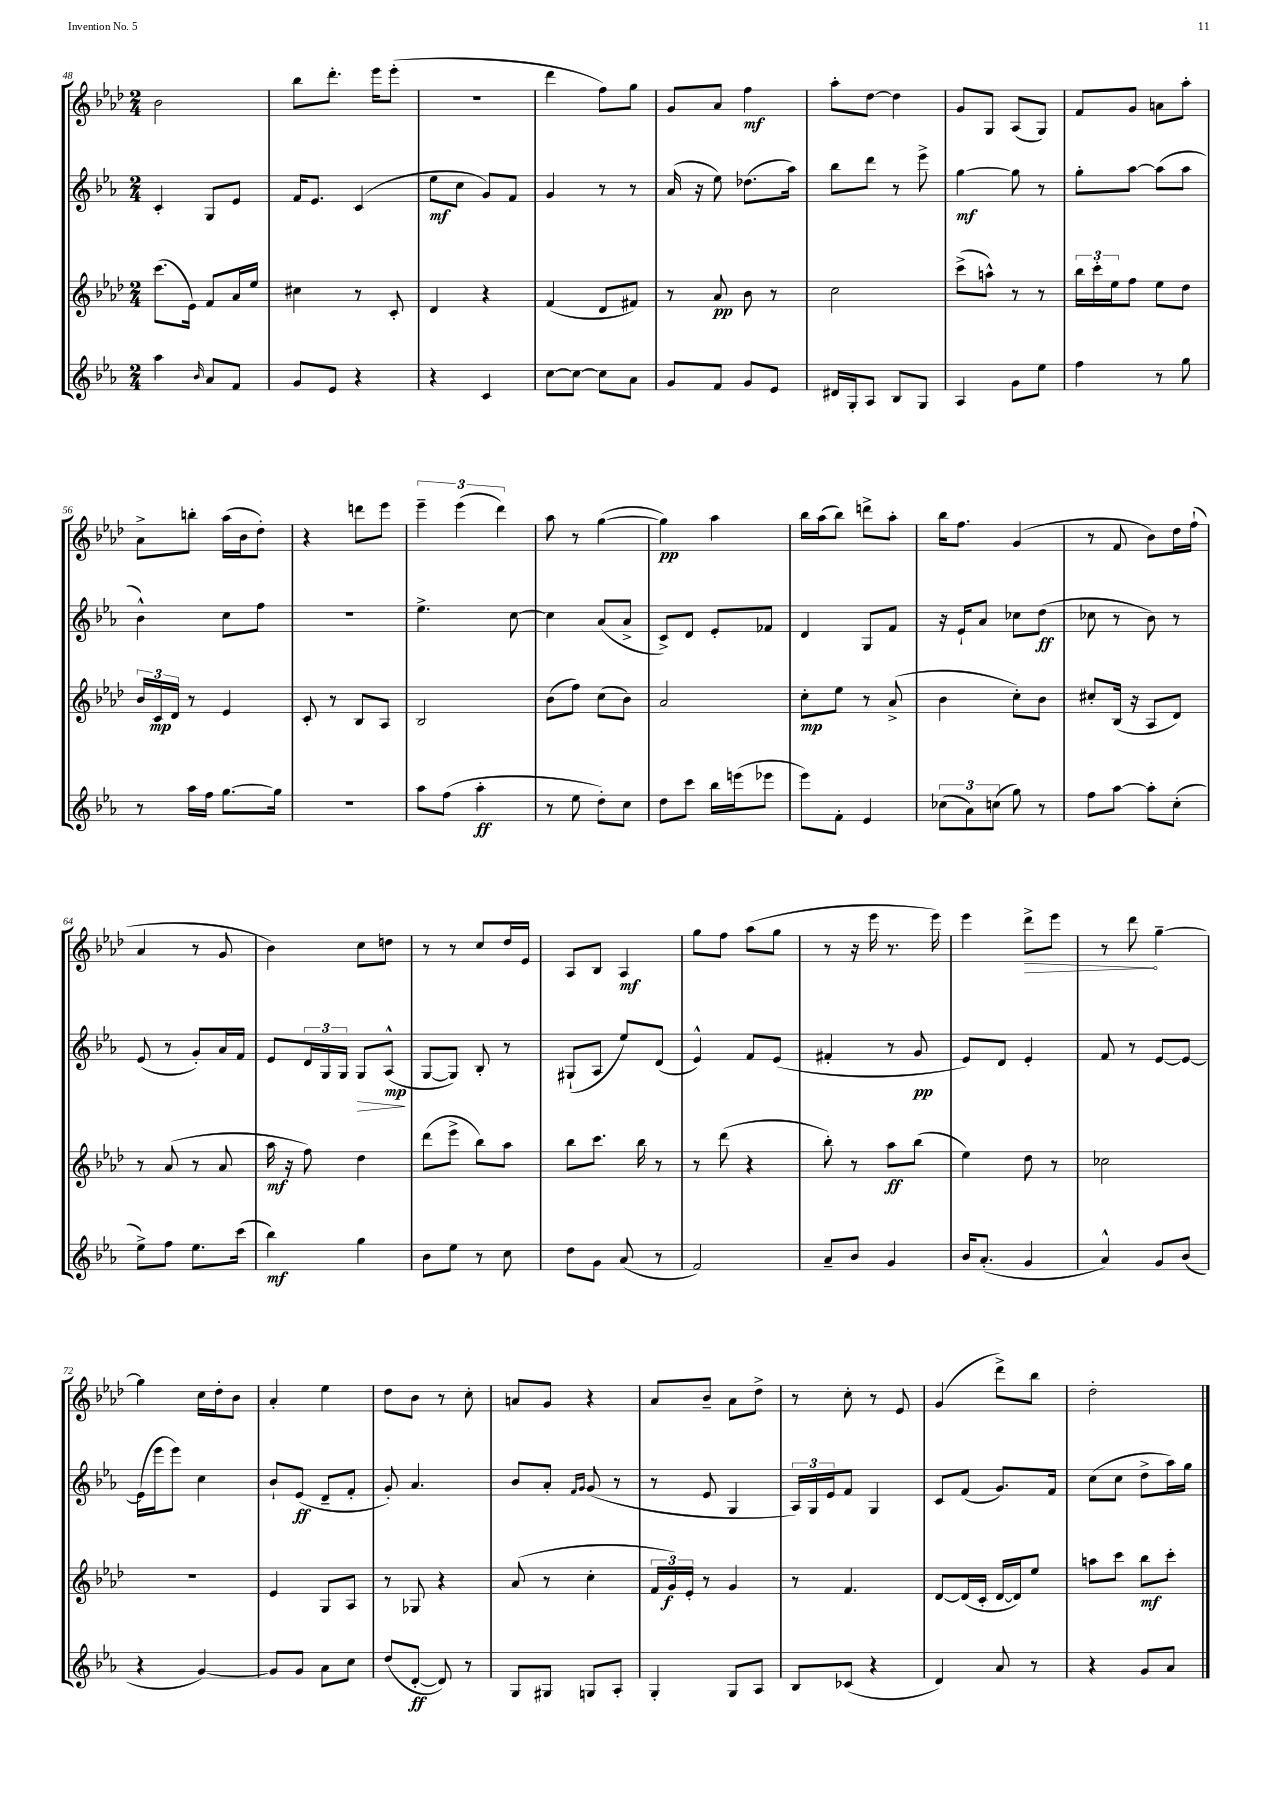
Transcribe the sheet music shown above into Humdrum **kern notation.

**kern	**dynam	**kern	**dynam	**kern	**dynam	**kern	**dynam
*part4	*part4	*part3	*part3	*part2	*part2	*part1	*part1
*staff4	*staff4	*staff3	*staff3	*staff2	*staff2	*staff1	*staff1
*clefG2	*	*clefG2	*	*clefG2	*	*clefG2	*
*k[b-e-a-]	*	*k[b-e-a-d-]	*	*k[b-e-a-]	*	*k[b-e-a-d-]	*
*M2/4	*	*M2/4	*	*M2/4	*	*M2/4	*
=48	=48	=48	=48	=48	=48	=48	=48
4aa-\	.	(8.ccc\L	.	4c'/	.	2b-\	.
.	.	16e-\Jk)	.	.	.	.	.
16qqb-/	.	.	.	.	.	.	.
8a-/L	.	8f/L	.	8G/L	.	.	.
8f/J	.	16a-/L	.	8e-/J	.	.	.
.	.	16ee-/JJ	.	.	.	.	.
=49	=49	=49	=49	=49	=49	=49	=49
8g/L	.	4cc#X\	.	16f/KL	.	8bb-\L	.
.	.	.	.	8.e-/J	.	.	.
8e-/J	.	.	.	.	.	8.ddd-'\J	.
4r	.	8r	.	(4c/	.	.	.
.	.	.	.	.	.	16eee-\KL	.
.	.	8c'/	.	.	.	(8eee-'\J	.
=50	=50	=50	=50	=50	=50	=50	=50
4r	.	4d-/	.	8ee-\L	mf	2r	.
.	.	.	.	8cc\J	.	.	.
4c/	.	4r	.	8g/L)	.	.	.
.	.	.	.	8f/J	.	.	.
=51	=51	=51	=51	=51	=51	=51	=51
[8cc\L	.	(4f/	.	4g/	.	4ddd-\	.
8cc\J_	.	.	.	.	.	.	.
8cc\L]	.	8d-/L	.	8r	.	8ff\L)	.
8a-\J	.	8f#X/J)	.	8r	.	8gg\J	.
=52	=52	=52	=52	=52	=52	=52	=52
8g/L	.	8r	.	(16a-/	.	8g/L	.
.	.	.	.	16r	.	.	.
8f/J	.	8a-/	pp	8ee-\)	.	8a-/J	.
8g/L	.	8b-\	.	(8.dd-X\L	.	4ff\	mf
8e-/J	.	8r	.	.	.	.	.
.	.	.	.	16aa-\Jk)	.	.	.
=53	=53	=53	=53	=53	=53	=53	=53
16d#X/LL	.	2cc\	.	8bb-\L	.	8aa-'\L	.
16G'/J	.	.	.	.	.	.	.
8A-/J	.	.	.	8ddd\J	.	[8dd-\J	.
8B-/L	.	.	.	8r	.	4dd-\]	.
8G/J	.	.	.	8eee-^\	.	.	.
=54	=54	=54	=54	=54	=54	=54	=54
4A-/	.	(8ccc^\L	.	[4gg\	mf	8g/L	.
.	.	8aan^^\J)	.	.	.	8G/J	.
8g\L	.	8r	.	8gg\]	.	(8A-/L	.
8ee-\J	.	8r	.	8r	.	8G/J)	.
=55	=55	=55	=55	=55	=55	=55	=55
4ff\	.	24bb-\LL	.	8gg'\L	.	8f/L	.
.	.	24ccc'\	.	.	.	.	.
.	.	24ee-\J	.	.	.	.	.
.	.	8ff\J	.	[8aa-\J	.	8g/J	.
8r	.	8ee-\L	.	(8aa-\L]	.	8an\L	.
8gg\	.	8dd-\J	.	8aa-\J	.	8aa-'\J	.
!!LO:LB:g=z
=56	=56	=56	=56	=56	=56	=56	=56
8r	.	24b-/LL	.	4b-^^\)	.	8a-^\L	.
.	.	24c/	mp	.	.	.	.
.	.	24d-/JJ	.	.	.	.	.
16aa-\LL	.	8r	.	.	.	8bbn'\J	.
16ff\JJ	.	.	.	.	.	.	.
[8.gg\L	.	4e-/	.	8cc\L	.	(16aa-\LL	.
.	.	.	.	.	.	16b-\J	.
.	.	.	.	8ff\J	.	8dd-'\J)	.
16gg\Jk]	.	.	.	.	.	.	.
=57	=57	=57	=57	=57	=57	=57	=57
2r	.	8c'/	.	2r	.	4r	.
.	.	8r	.	.	.	.	.
.	.	8B-/L	.	.	.	8dddn\L	.
.	.	8A-/J	.	.	.	8eee-\J	.
=58	=58	=58	=58	=58	=58	=58	=58
8aa-\L	.	2B-/	.	4.ee-^\	.	6eee-~\	.
(8ff\J	.	.	.	.	.	.	.
.	.	.	.	.	.	(6eee-\	.
4aa-'\	ff	.	.	.	.	.	.
.	.	.	.	.	.	6ddd-\)	.
.	.	.	.	[8cc\	.	.	.
=59	=59	=59	=59	=59	=59	=59	=59
8r	.	(8b-\L	.	4cc\]	.	8aa-\	.
8ee-\	.	8ff\J)	.	.	.	8r	.
8dd'\L)	.	(8cc\L	.	(8a-/L	.	([4gg\	.
8cc\J	.	8b-\J)	.	8a-^/J	.	.	.
=60	=60	=60	=60	=60	=60	=60	=60
8dd\L	.	2a-/	.	8c^/L)	.	4gg\])	pp
8ccc\J	.	.	.	8d/J	.	.	.
16bb-\LL	.	.	.	8e-'/L	.	4aa-\	.
(16eeen\J	.	.	.	.	.	.	.
8eee-X\J	.	.	.	8f-X/J	.	.	.
=61	=61	=61	=61	=61	=61	=61	=61
8eee-\L)	.	8cc'\L	mp	4d/	.	16bb-\LL	.
.	.	.	.	.	.	(16aa-\J	.
8f'\J	.	8ee-\J	.	.	.	8bb-\J)	.
4e-/	.	8r	.	8G/L	.	8dddn^\L	.
.	.	(8a-^/	.	8f/J	.	8aa-'\J	.
=62	=62	=62	=62	=62	=62	=62	=62
(12cc-X\L	.	4b-\	.	16r	.	16bb-\KL	.
.	.	.	.	16e-`/KL	.	8.ff\J	.
12a-\)	.	.	.	.	.	.	.
.	.	.	.	8a-/J	.	.	.
(12ccn\J	.	.	.	.	.	.	.
8gg\)	.	8cc'\L)	.	8cc-X\L	.	(4g/	.
8r	.	8b-\J	.	(8dd\J	ff	.	.
=63	=63	=63	=63	=63	=63	=63	=63
8ff\L	.	8cc#X'/L	.	8cc-X\	.	8r	.
[8aa-\J	.	(16B-/Jk	.	8r	.	8f/	.
.	.	16r	.	.	.	.	.
8aa-'\L]	.	8A-/L	.	8b-\)	.	8b-\L)	.
(8cc'\J	.	8d-/J)	.	8r	.	16dd-\L	.
.	.	.	.	.	.	(16ff`\JJ	.
!!LO:LB:g=z
=64	=64	=64	=64	=64	=64	=64	=64
8ee-^\L)	.	8r	.	(8e-/	.	4a-/	.
8ff\J	.	(8a-/	.	8r	.	.	.
8.ee-\L	.	8r	.	8g'/L)	.	8r	.
.	.	8a-/	.	16a-/L	.	8g/	.
(16ccc\Jk	.	.	.	16f/JJ	.	.	.
=65	=65	=65	=65	=65	=65	=65	=65
4bb-\)	mf	16aa-\	mf	8e-/L	.	4b-\)	.
.	.	16r	.	.	.	.	.
.	.	8ff\)	.	24d/L	.	.	.
.	.	.	.	24G/	.	.	.
.	.	.	.	24G/JJ	.	.	.
!	!	!	!	!	!LO:HP:b	!	!
4gg\	.	4dd-\	.	8G/L	>	8cc\L	.
.	.	.	.	(8A-^^/J	mp	8ddn\J	.
.	.	.	.	.	]	.	.
=66	=66	=66	=66	=66	=66	=66	=66
8b-\L	.	(8ddd-\L	.	[8G/L	.	8r	.
8ee-\J	.	8eee-^\J	.	8G/J])	.	8r	.
8r	.	8bb-\L)	.	8B-'/	.	8cc/L	.
8cc\	.	8aa-\J	.	8r	.	16dd-/L	.
.	.	.	.	.	.	16e-/JJ	.
=67	=67	=67	=67	=67	=67	=67	=67
8dd\L	.	8bb-\L	.	(8G#X`/L	.	8A-/L	.
8g\J	.	8.ccc\J	.	8A-/J	.	8B-/J	.
(8a-/	.	.	.	8ee-/L)	.	4A-/	mf
.	.	16bb-\	.	.	.	.	.
8r	.	8r	.	(8d/J	.	.	.
=68	=68	=68	=68	=68	=68	=68	=68
2f/)	.	8r	.	4e-^^/)	.	8gg\L	.
.	.	(8ddd-\	.	.	.	8ff\J	.
.	.	4r	.	8f/L	.	(8aa-\L	.
.	.	.	.	(8e-/J	.	8gg\J	.
=69	=69	=69	=69	=69	=69	=69	=69
8a-~/L	.	8bb-'\)	.	4f#X'/	.	8r	.
8b-/J	.	8r	.	.	.	16r	.
.	.	.	.	.	.	16eee-\	.
4g/	.	8aa-\L	ff	8r	.	8.r	.
.	.	(8bb-\J	.	8g/	pp	.	.
.	.	.	.	.	.	16eee-\)	.
=70	=70	=70	=70	=70	=70	=70	=70
16b-/KL	.	4ee-\)	.	8e-/L)	.	4eee-\	.
(8.a-'/J	.	.	.	.	.	.	.
.	.	.	.	8d/J	.	.	.
!	!	!	!	!	!	!	!LO:HP:b
4g/	.	8dd-\	.	4e-'/	.	8ddd-^\L	>
.	.	8r	.	.	.	8eee-\J	.
=71	=71	=71	=71	=71	=71	=71	=71
4a-^^/)	.	2cc-X\	.	8f/	.	8r	.
.	.	.	.	8r	.	8ddd-\	.
8g/L	.	.	.	[8e-/L	.	[4gg~\	]
(8b-/J	.	.	.	8e-/J_	.	.	.
!!LO:LB:g=z
=72	=72	=72	=72	=72	=72	=72	=72
4r	.	2r	.	(16e-\LL]	.	4gg\]	.
.	.	.	.	16eee-\J	.	.	.
.	.	.	.	8eee-\J)	.	.	.
[4g/)	.	.	.	4cc\	.	16cc\LL	.
.	.	.	.	.	.	16dd-'\J	.
.	.	.	.	.	.	8b-\J	.
=73	=73	=73	=73	=73	=73	=73	=73
8g/L]	.	4e-/	.	8b-`/L	.	4a-'/	.
8g/J	.	.	.	(8e-/J	ff	.	.
8a-\L	.	8G/L	.	8d~/L	.	4ee-\	.
8cc\J	.	8A-/J	.	8f'/J	.	.	.
=74	=74	=74	=74	=74	=74	=74	=74
(8dd/L	.	8r	.	8g'/)	.	8dd-\L	.
[8d'/J	ff	8G-X/	.	4.a-/	.	8b-\J	.
8d/])	.	4r	.	.	.	8r	.
8r	.	.	.	.	.	8cc'\	.
=75	=75	=75	=75	=75	=75	=75	=75
8G/L	.	(8a-/	.	8b-/L	.	8an/L	.
8G#X/J	.	8r	.	8a-'/J	.	8g/J	.
.	.	.	.	16qqf/LL	.	.	.
.	.	.	.	16qqg/JJ	.	.	.
8Gn/L	.	4cc'\	.	(8g/	.	4r	.
8A-'/J	.	.	.	8r	.	.	.
=76	=76	=76	=76	=76	=76	=76	=76
4G'/	.	24f/LL	.	8r	.	8a-/L	.
.	.	24g/)	f	.	.	.	.
.	.	24e-'/JJ	.	.	.	.	.
.	.	8r	.	8e-/	.	8b-~/J	.
8G/L	.	4g/	.	4G/	.	8a-\L	.
8A-/J	.	.	.	.	.	8dd-^\J	.
=77	=77	=77	=77	=77	=77	=77	=77
8B-/L	.	8r	.	24A-/LL)	.	8r	.
.	.	.	.	24G/	.	.	.
.	.	.	.	24e-/J	.	.	.
(8c-X/J	.	4.f/	.	8f/J	.	8cc'\	.
4r	.	.	.	4G/	.	8r	.
.	.	.	.	.	.	8e-/	.
=78	=78	=78	=78	=78	=78	=78	=78
4d/)	.	[8d-/L	.	8c/L	.	(4g/	.
.	.	(16d-/L]	.	(8f/J	.	.	.
.	.	16c'/JJ	.	.	.	.	.
8a-/	.	[16d-/LL	.	8.g/L)	.	8ddd-^\L)	.
.	.	16d-/J])	.	.	.	.	.
8r	.	8ee-/J	.	.	.	8bb-\J	.
.	.	.	.	16f/Jk	.	.	.
=79	=79	=79	=79	=79	=79	=79	=79
4r	.	8aan\L	.	(8cc\L	.	2dd-'\	.
.	.	8ccc\J	.	8cc\J	.	.	.
8g/L	.	8bb-\L	mf	8dd^\L	.	.	.
8a-/J	.	8ccc'\J	.	16aa-\L)	.	.	.
.	.	.	.	16gg\JJ	.	.	.
==	==	==	==	==	==	==	==
*-	*-	*-	*-	*-	*-	*-	*-
